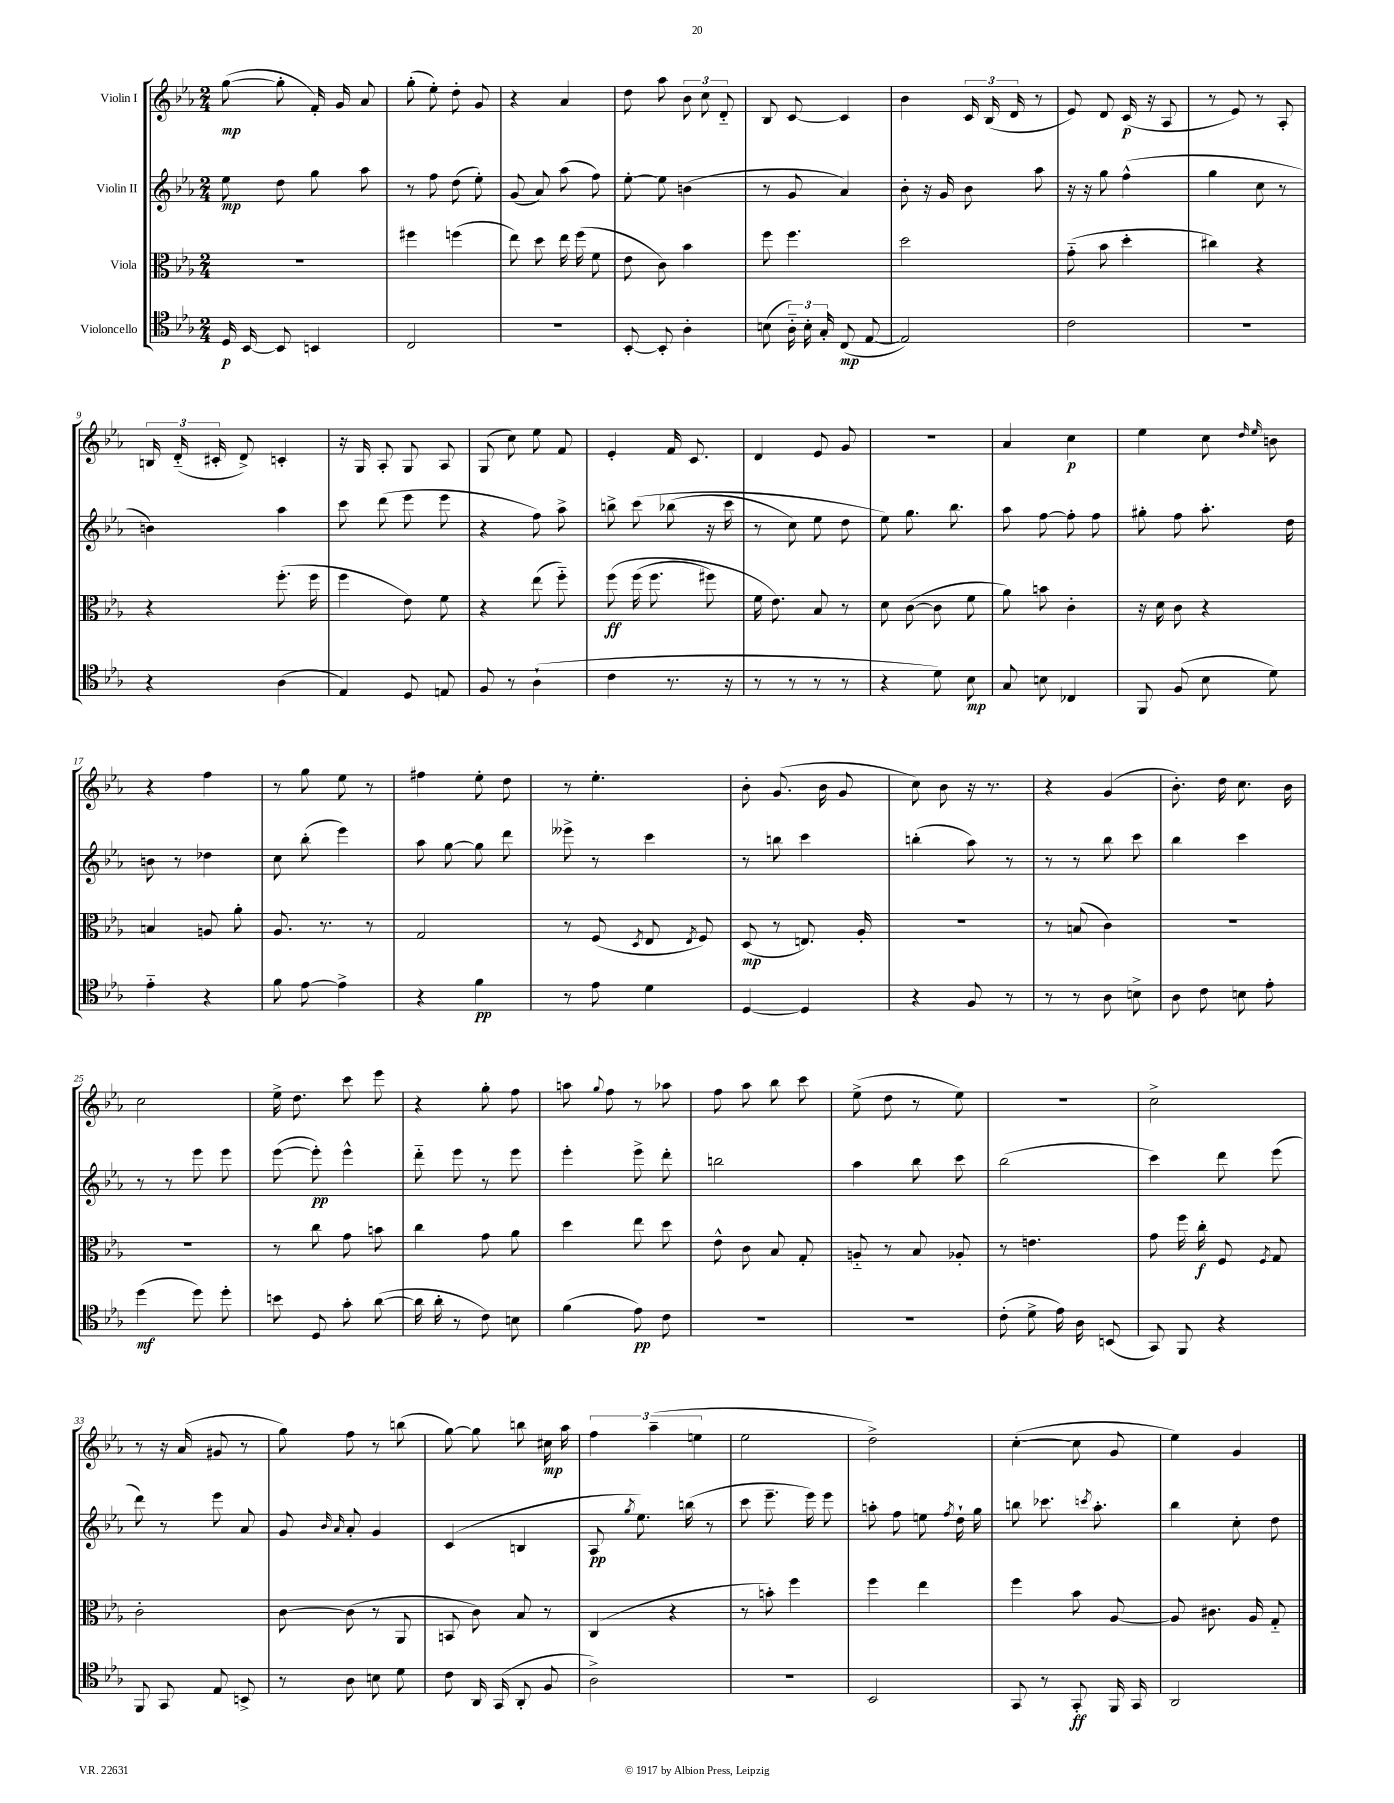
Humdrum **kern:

**kern	**kern	**kern	**kern
*staff4	*staff3	*staff2	*staff1
*clefC4	*clefC3	*clefG2	*clefG2
*k[b-e-a-]	*k[b-e-a-]	*k[b-e-a-]	*k[b-e-a-]
*M2/4	*M2/4	*M2/4	*M2/4
16D/	2r	8ee-\	([8gg\
[16BB-/	.	.	.
8BB-/]	.	8dd\	8gg'\]
4BB/	.	8gg\	16f'/)
.	.	.	16g/
.	.	8aa-\	8a-/
=	=	=	=
2C/	4ff#\	8r	(8gg'\
.	.	8ff\	8ee-'\)
.	(4ff\	(8dd\	8dd'\
.	.	8ee-'\)	8g/
=	=	=	=
2r	8ee-\)	(8g/	4r
.	8dd\	8a-/)	.
.	16ee-\	(8aa-\	4a-/
.	(16ff\	.	.
.	8f\	8ff\)	.
=	=	=	=
[8BB-'/	8e-\	[8ee-'\	8dd\
8BB-'/]	8c\)	8ee-\]	8aa-\
4A-'\	4b-\	(4b\	12b-\
.	.	.	12cc\
.	.	.	12d'~/
=	=	=	=
(8B\	8ff\	8r	8B-/
24A-'~\)	4.ff\	8g/	[8c/
24B'\	.	.	.
24G'/	.	.	.
(8C/	.	4a-/)	4c/]
[8E-/	.	.	.
=	=	=	=
2E-/])	2dd\	8b-'\	4b-\
.	.	16r	.
.	.	16g/	.
.	.	8b-\	24c/
.	.	.	(24B-/
.	.	.	24d/
.	.	8aa-\	8r
=	=	=	=
2c\	(8g'~\	16r	8e-/)
.	.	16r	.
.	8b-\	8gg\	8d/
.	4dd'\	(4ff^^\	(16c/
.	.	.	16r
.	.	.	8A-/
=	=	=	=
2r	4cc#\)	4gg\	8r
.	.	.	8e-/)
.	4r	8cc\	8r
.	.	8r	8A-'/
=	=	=	=
4r	4r	4b\)	24B/
.	.	.	(24d'~/
.	.	.	24c#'/
.	.	.	8d^/)
(4A-\	(8.ff'\	4aa-\	4c'/
.	16ff\	.	.
=	=	=	=
4E-/)	4ff\	8ccc\	16r
.	.	.	16G/
.	.	(8ddd\	8A-'/
8D/	8e-\)	8eee-\	8G/
8E/	8f\	8eee-\	8A-/
=	=	=	=
8F/	4r	4r	(8G/
8r	.	.	8cc\)
(4A-`\	(8ee-\	8ff\)	8ee-\
.	8ff'~\)	8aa-^\	8f/
=	=	=	=
4c\	&(8ff\	8bb^\	4e-'/
.	(16ff\	&(8ccc\	.
.	8.ff\	.	.
8.r	.	(8bb-\	16f/
.	.	.	8.c/
.	8ff#\)	16r	.
16r	.	16ccc\	.
=	=	=	=
8r	16f\	8r	4d/
.	8.e-\&)	.	.
8r	.	8cc\)	.
8r	8B-/	8ee-\	8e-/
8r	8r	8dd\	8g/
=	=	=	=
4r	8d\	8ee-\&)	2r
.	([8c\	8.gg\	.
8d\)	8c\]	.	.
.	.	8.bb-\	.
8B-\	8f\	.	.
=	=	=	=
8G/	8a-\)	8aa-\	4a-/
8B\	8b\	[8ff\	.
4C-/	4c'\	8ff'\]	4cc\
.	.	8ff\	.
=	=	=	=
8FF/	16r	8gg#'\	4ee-\
.	16d\	.	.
(8F/	8c\	8ff\	.
8B-\	4r	8.aa-'\	8cc\
.	.	.	16qqdd/
.	.	.	16qqee-/
8d\)	.	.	8b\
.	.	16dd\	.
=	=	=	=
4e-'~\	4B/	8b\	4r
.	.	8r	.
4r	8A/	4dd-\	4ff\
.	8a-'\	.	.
=	=	=	=
8f\	8.A-/	8cc\	8r
[8e-\	.	(8bb-'\	8gg\
.	8.r	.	.
4e-^\]	.	4eee-\)	8ee-\
.	8r	.	8r
=	=	=	=
4r	2G/	8aa-\	4ff#\
.	.	[8gg\	.
4f\	.	8gg\]	8ee-'\
.	.	8ddd\	8dd\
=	=	=	=
8r	8r	8eee--^\	8r
8e-\	(8F/	8r	4.ee-'\
.	8qD/	.	.
4d\	8E-/	4ccc\	.
.	8qE-/	.	.
.	8F/)	.	.
=	=	=	=
[4D/	(8D/	8r	8b-'\
.	8r	8bb\	(8.g/
4D/]	8.E/)	4ccc\	.
.	.	.	16b-\
.	.	.	8g/
.	16A-'/	.	.
=	=	=	=
4r	2r	(4bb'\	8cc\)
.	.	.	8b-\
8F/	.	8aa-\)	16r
.	.	.	8.r
8r	.	8r	.
=	=	=	=
8r	8r	8r	4r
8r	(8B/	8r	.
8A-\	4c\)	8bb-\	(4g/
8B^\	.	8ccc\	.
=	=	=	=
8A-\	2r	4bb-\	8.b-'\)
8c\	.	.	.
.	.	.	16dd\
8B\	.	4ccc\	8.cc\
8e-'\	.	.	.
.	.	.	16b-\
=	=	=	=
(4dd\	2r	8r	2cc\
.	.	8r	.
8dd\)	.	8eee-\	.
8dd'\	.	8eee-\	.
=	=	=	=
8b\	8r	([8eee-\	16ee-^\
.	.	.	8.dd\
8D/	8cc\	8eee-'\])	.
8g'\	8g\	4eee-^^\	8ccc\
([8a-\	8b\	.	8eee-\
=	=	=	=
16a-\]	4cc\	8ddd'~\	4r
16a-'\	.	.	.
8r	.	8eee-\	.
8c\)	8g\	8r	8gg'\
8B\	8a-\	8eee-\	8ff\
=	=	=	=
(4f\	4dd\	4eee-'\	8aa\
.	.	.	8qqgg/
.	.	.	8ff\
8e-\)	8ee-\	8eee-^\	8r
8c\	8dd\	8ddd'\	8aa-\
=	=	=	=
2r	8e-^^\	2bb\	8ff\
.	8c\	.	8aa-\
.	8B-/	.	8bb-\
.	8G'/	.	8ccc\
=	=	=	=
2r	8A'~/	4aa-\	(8ee-^\
.	8r	.	8dd\
.	8B-/	8bb-\	8r
.	8A-'/	8ccc\	8ee-\)
=	=	=	=
(8c'\	8r	(2bb-\	2r
8d^\	4.e\	.	.
16e-\)	.	.	.
16A-\	.	.	.
(8BB/	.	.	.
=	=	=	=
8GG/)	8g\	4ccc\)	2cc^\
8FF/	16ff\	.	.
.	16cc'\	.	.
4r	8F/	8ddd\	.
.	8qF/	.	.
.	8G/	(8eee-\	.
=	=	=	=
8FF/	2c'\	8ddd\)	8r
8GG/	.	8r	16r
.	.	.	(16a-/
8E-/	.	8eee-\	8g#/
8BB^/	.	8a-/	8r
=	=	=	=
8r	[8c\	8g/	8gg\)
.	.	16qqb-/	.
.	.	16qqa-/	.
8A-\	(8c\]	8a-'/	8ff\
8B\	8r	4g/	8r
8d\	8AA-/	.	(8bb\
=	=	=	=
8c\	8BB/	(4c/	[8gg\)
16AA-/	8c\)	.	8gg\]
(16GG/	.	.	.
8AA-'/	8B-/	4B/	8bb\
8F/	8r	.	16cc#\
.	.	.	16aa-\
=	=	=	=
2A-^\)	(4C/	8A-/	6ff\
.	.	8qgg/	.
.	.	8.ee-\)	.
.	.	.	(6aa-~\
.	4r	.	.
.	.	(16bb\	.
.	.	.	6ee\
.	.	8r	.
=	=	=	=
2r	8r	8ccc\	2ee-\
.	8b'\)	8.eee-~\	.
.	4ff\	.	.
.	.	16eee-\)	.
.	.	8eee-\	.
=	=	=	=
2BB-/	4ff\	8aa'\	2dd^\)
.	.	8ff\	.
.	4ee-\	8ee\	.
.	.	8qff/	.
.	.	16dd`\	.
.	.	16gg\	.
=	=	=	=
8GG/	4ff\	8bb\	([4cc'\
8r	.	8.ccc-\	.
8GG'/	8b-\	.	8cc\]
.	.	8qccc/	.
.	.	8.aa-'\	.
16FF/	[8A-/	.	8g/
16GG/	.	.	.
=	=	=	=
2AA-/	8A-/]	4bb-\	4ee-\)
.	8.c#\	.	.
.	.	8cc'\	4g/
.	16A-/	.	.
.	8G'~/	8dd\	.
==	==	==	==
*-	*-	*-	*-
